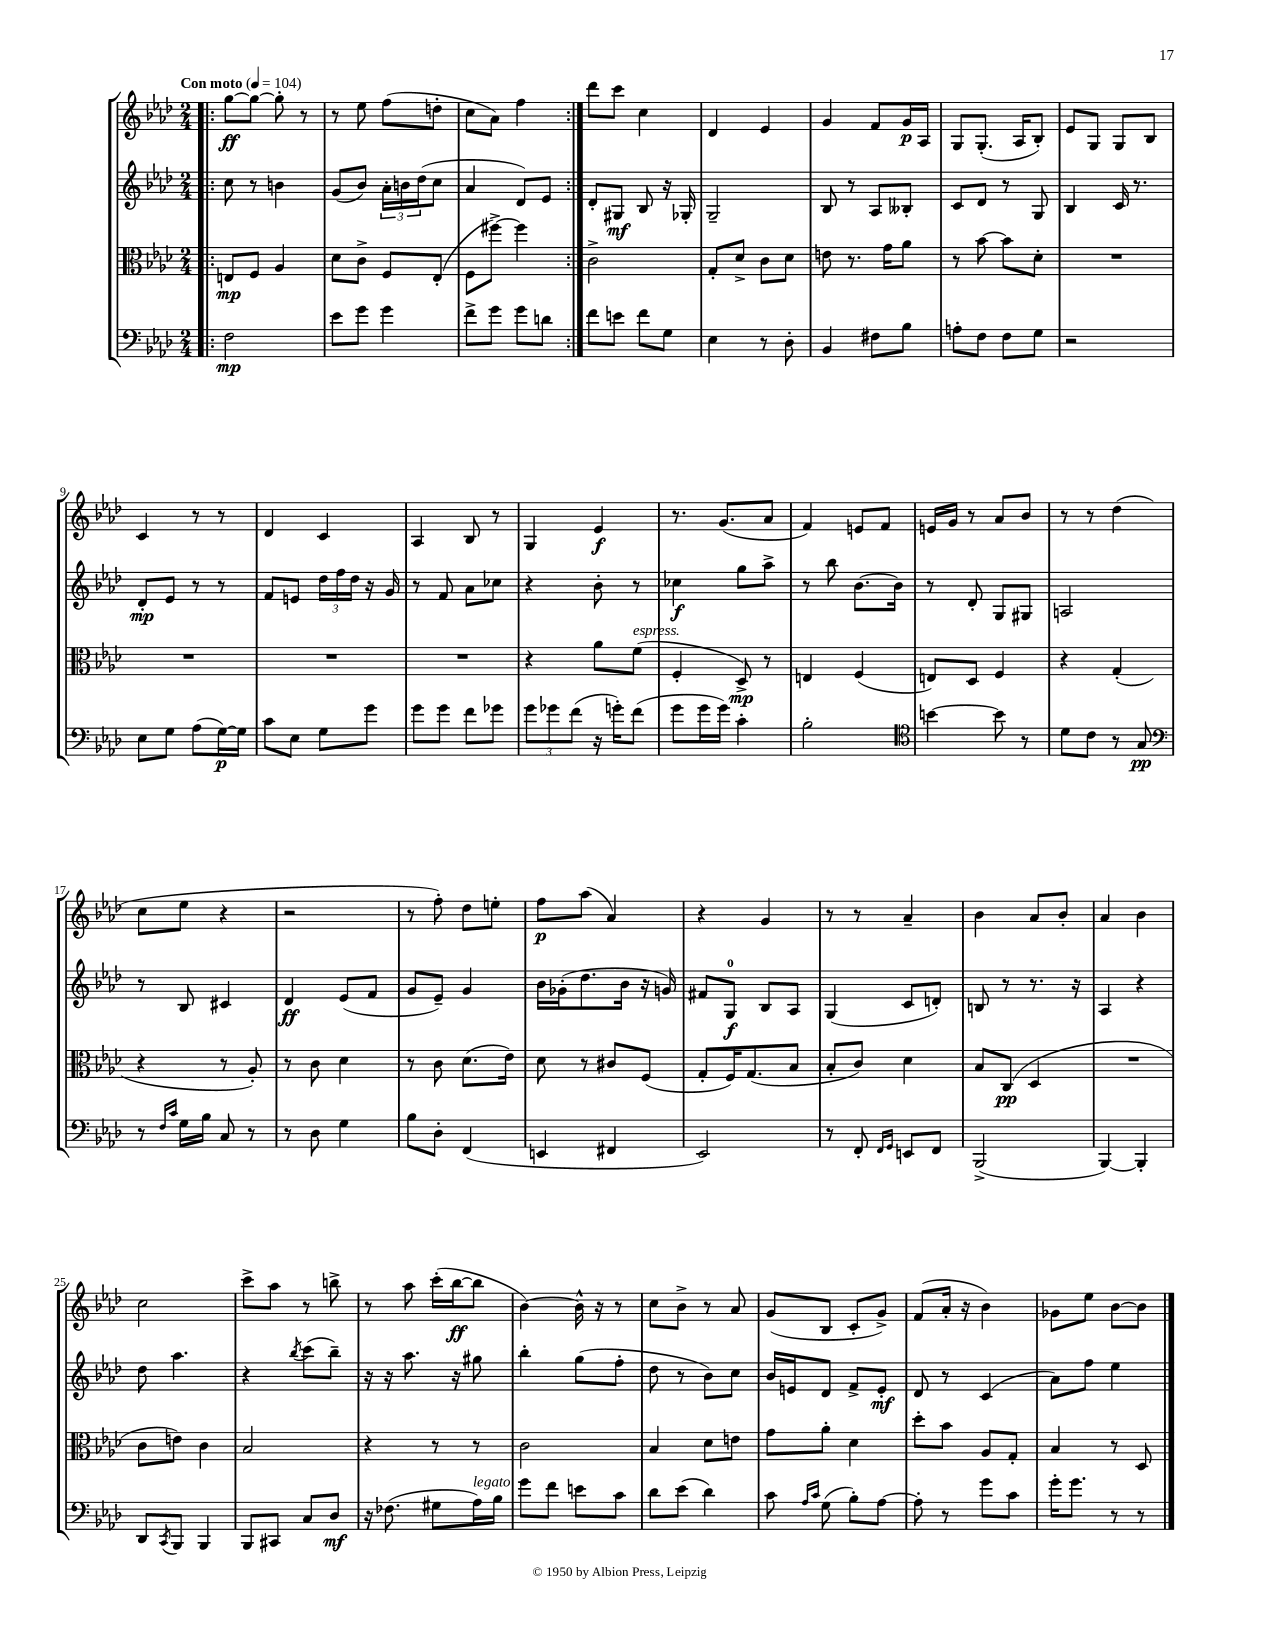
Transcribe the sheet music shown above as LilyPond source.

<<
\new StaffGroup <<
\new Staff = "s0" {
    \clef treble \key aes \major \numericTimeSignature \time 2/4 \tempo "Con moto" 4 = 104
    \repeat volta 2 { \bar ".|:" g''8~\ff g''8~ g''8-. r8 |
    r8 ees''8 f''8( d''8-. |
    c''8 aes'8) f''4 | }
    des'''8 c'''8 c''4 |
    des'4 ees'4 |
    g'4 f'8 g'16\p aes16 |
    g8 g8.-.( aes16 bes8-.) |
    ees'8 g8 g8 bes8 |
    c'4 r8 r8 |
    des'4 c'4 |
    aes4 bes8 r8 |
    g4 ees'4\f |
    r8. g'8.( aes'8 |
    f'4) e'8 f'8 |
    e'16 g'16 r8 aes'8 bes'8 |
    r8 r8 des''4( |
    c''8 ees''8 r4 |
    r2 |
    r8 f''8-.) des''8 e''8-. |
    f''8\p aes''8( aes'4) |
    r4 g'4 |
    r8 r8 aes'4-- |
    bes'4 aes'8 bes'8-. |
    aes'4 bes'4 |
    c''2 |
    c'''8-> aes''8 r8 b''8-> |
    r8 aes''8 c'''16-.( bes''16~\ff bes''8 |
    bes'4~) bes'16-^ r16 r8 |
    c''8 bes'8-> r8 aes'8 |
    g'8( bes8 c'8-. g'8->) |
    f'8( aes'16-. r16 bes'4) |
    ges'8 ees''8 bes'8~ bes'8 \bar "|." |
}
\new Staff = "s1" {
    \clef treble \key aes \major \numericTimeSignature \time 2/4
    \repeat volta 2 { \bar ".|:" c''8 r8 b'4 |
    g'8( bes'8) \tuplet 3/2 { aes'16-. b'16 des''16( } c''8 |
    aes'4 des'8) ees'8 | }
    des'8-. gis8\mf bes8 r16 ges16-. |
    g2-- |
    bes8 r8 aes8 beses8-. |
    c'8 des'8 r8 g8 |
    bes4 c'16 r8. |
    des'8-.\mp ees'8 r8 r8 |
    f'8 e'8 \tuplet 3/2 { des''16 f''16 des''16 } r16 g'16 |
    r8 f'8 aes'8 ces''8 |
    r4 bes'8-. r8 |
    ces''4\f g''8 aes''8-> |
    r8 bes''8 bes'8.~ bes'16 |
    r8 des'8-. g8 gis8 |
    a2 |
    r8 bes8 cis'4 |
    des'4\ff ees'8( f'8 |
    g'8 ees'8--) g'4 |
    bes'16 ges'16-.( des''8. bes'16 r16 g'16) |
    fis'8 g8-0\f bes8 aes8 |
    g4( c'8 d'8-.) |
    b8 r8 r8. r16 |
    aes4 r4 |
    des''8 aes''4. |
    r4 \acciaccatura { bes''8 } c'''8( bes''8--) |
    r16 r16 aes''8. r16 gis''8 |
    bes''4-. g''8( f''8-. |
    des''8 r8 bes'8) c''8 |
    bes'16 e'16 des'8 f'8-> e'8-.\mf |
    des'8 r8 c'4( |
    aes'8) f''8 ees''4 \bar "|." |
}
\new Staff = "s2" {
    \clef alto \key aes \major \numericTimeSignature \time 2/4
    \repeat volta 2 { \bar ".|:" e8\mp f8 aes4 |
    des'8 c'8-> f8 ees8-.( |
    f8 fis''8~->) fis''4 | }
    c'2-> |
    g8-. des'8-> c'8 des'8 |
    e'8 r8. g'16 aes'8 |
    r8 bes'8~ bes'8 des'8-. |
    R2 |
    R2 |
    R2 |
    R2 |
    r4 aes'8 f'8^\markup { \italic "espress." }( |
    f4-. des8->\mp) r8 |
    e4 f4( |
    e8) des8 f4 |
    r4 g4-.( |
    r4 r8 aes8-.) |
    r8 c'8 des'4 |
    r8 c'8 des'8.( ees'16) |
    des'8 r8 cis'8 f8( |
    g8-. f16) g8.( bes8 |
    bes8-. c'8) des'4 |
    bes8 c8\pp( des4 |
    R2 |
    c'8 e'8) c'4 |
    bes2 |
    r4 r8 r8 |
    c'2 |
    bes4 des'8 e'8 |
    g'8 aes'8-. des'4 |
    des''8-. bes'8 aes8 g8-. |
    bes4 r8 des8 \bar "|." |
}
\new Staff = "s3" {
    \clef bass \key aes \major \numericTimeSignature \time 2/4
    \repeat volta 2 { \bar ".|:" f2\mp |
    ees'8 g'8 g'4 |
    f'8-> g'8 g'8 d'8 | }
    f'8 e'8 f'8 g8 |
    ees4 r8 des8-. |
    bes,4 fis8 bes8 |
    a8-. f8 f8 g8 |
    r2 |
    ees8 g8 aes8( g16~\p) g16 |
    c'8 ees8 g8 g'8 |
    g'8 g'8 f'8 ges'8 |
    \tuplet 3/2 { g'8 ges'8 f'8( } r16 g'16-.) f'8( |
    g'8 g'16 g'16) c'4-. |
    bes2-. |
    \clef tenor b'4~ b'8 r8 |
    des'8 c'8 r8 g8\pp |
    \clef bass r8 \grace { f16 c'16 } g16 bes16 c8 r8 |
    r8 des8 g4 |
    bes8 des8-. f,4( |
    e,4 fis,4 |
    ees,2) |
    r8 f,8-. \grace { f,16 g,16 } e,8 f,8 |
    bes,,2->( |
    bes,,4~) bes,,4-. |
    des,8 \acciaccatura { c,8 } bes,,8 bes,,4 |
    bes,,8 cis,8 c8 des8\mf |
    r16 fes8.( gis8 aes16^\markup { \italic "legato" }) bes16 |
    g'8 f'8 e'8 c'8 |
    des'8 ees'8( des'4) |
    c'8 \grace { aes16 c'16 } g8( bes8-.) aes8~ |
    aes8-. r8 g'8 c'8 |
    g'16-. g'8. r8 r8 \bar "|." |
}
>>
>>
